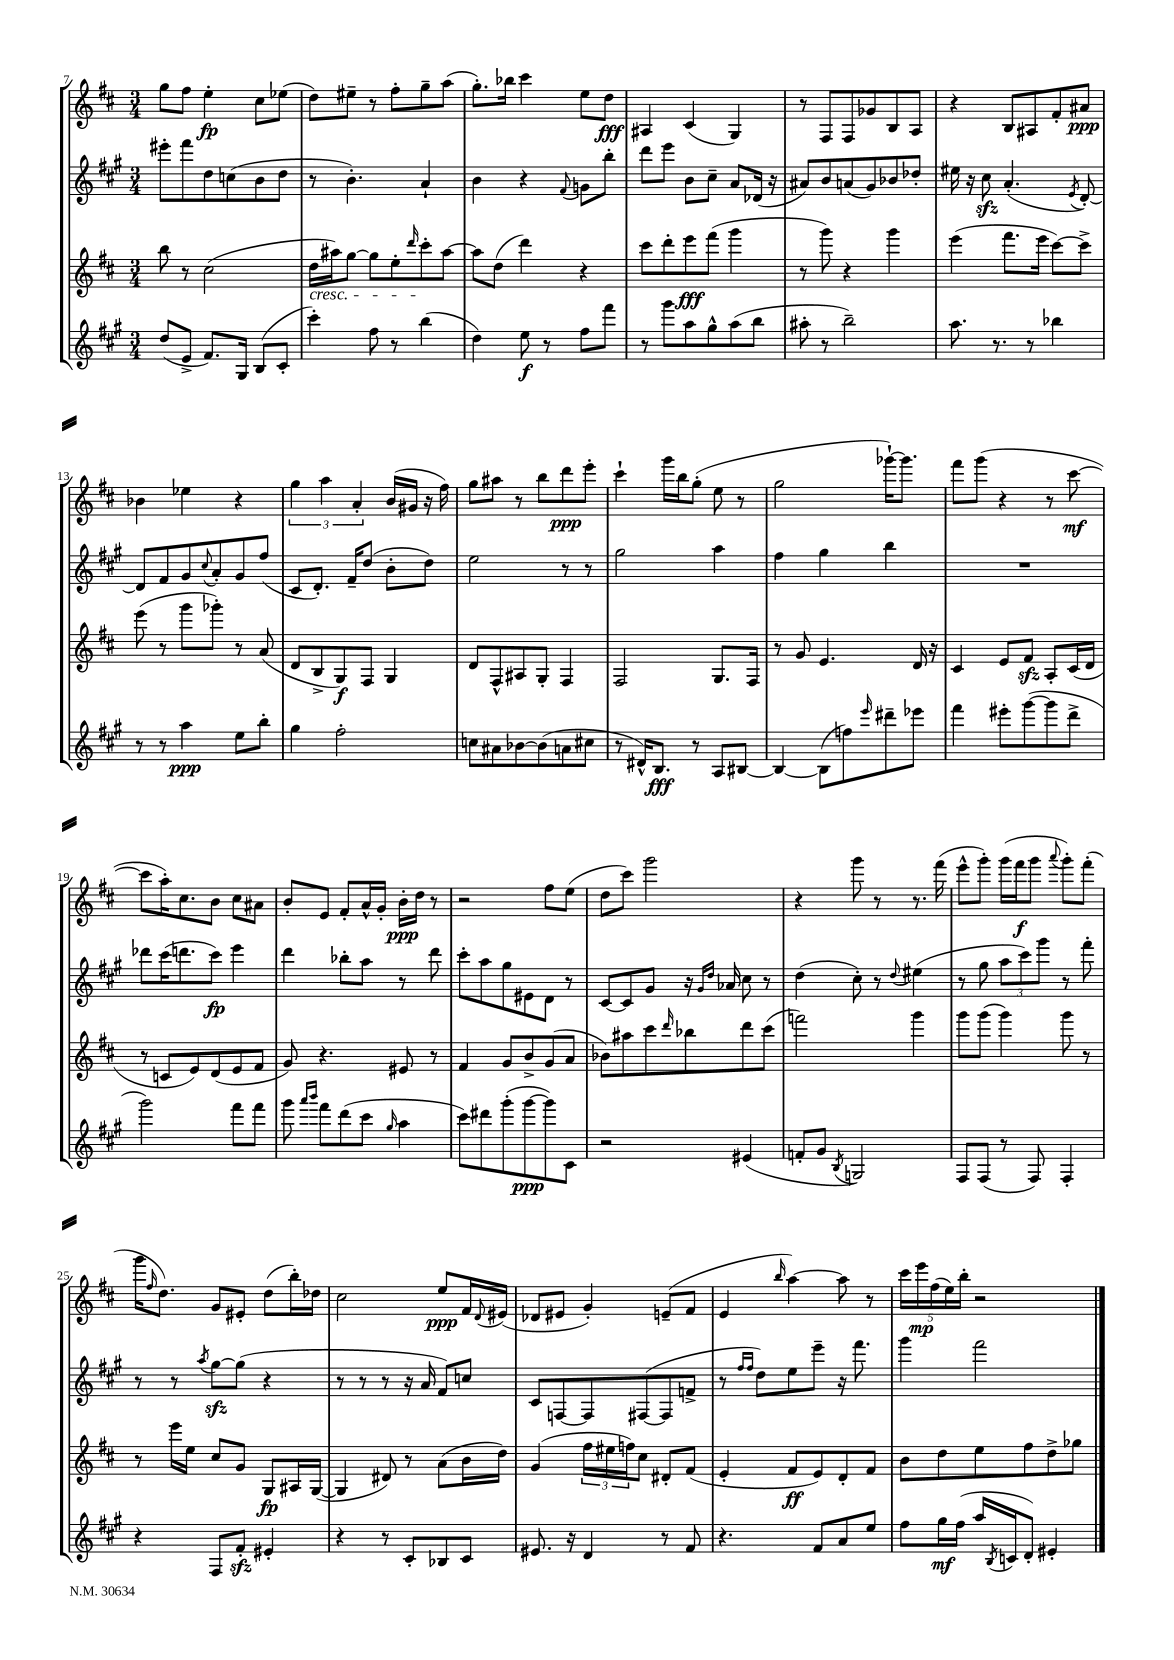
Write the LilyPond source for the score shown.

<<
\new StaffGroup <<
\new Staff = "s0" {
    \clef treble \key d \major \numericTimeSignature \time 3/4
    g''8 fis''8 e''4-.\fp cis''8 ees''8( |
    d''8) eis''8-- r8 fis''8-. g''8-- a''8( |
    g''8.-.) bes''16 cis'''4 e''8 d''8\fff |
    ais4 cis'4( g4) |
    r8 fis8 fis8 ges'8 b8 a8 |
    r4 b8 ais8 fis'8-. ais'8\ppp |
    bes'4 ees''4 r4 |
    \tuplet 3/2 { g''4 a''4 a'4-. } b'16( gis'16 r16 fis''16) |
    g''8 ais''8 r8 b''8 d'''8\ppp e'''8-. |
    cis'''4-! g'''16 b''16 g''8-.( e''8 r8 |
    g''2 ges'''16~-!) ges'''8. |
    fis'''8 g'''8( r4 r8 cis'''8~\mf |
    cis'''8 a''16-.) cis''8. b'8 cis''8 ais'8 |
    b'8-. e'8 fis'8-. a'16-^ g'16-. b'16-.\ppp d''16 r8 |
    r2 fis''8 e''8( |
    d''8 cis'''8) g'''2 |
    r4 g'''8 r8 r8. fis'''16( |
    e'''8-^ g'''8-.) g'''16( fis'''16\f g'''8 \appoggiatura { a'''8 } g'''8-.) fis'''8-.( |
    g'''16 \grace { fis''16 } d''8.) g'8 eis'8-. d''8( b''16-.) des''16 |
    cis''2 e''8\ppp fis'16 \appoggiatura { d'8 } eis'16( |
    des'8 eis'8 g'4-.) e'8--( fis'8 |
    e'4 \grace { b''16 } a''4~) a''8 r8 |
    \tuplet 5/4 { cis'''16 e'''16\mp fis''16( e''16) b''16-. } r2 \bar "|." |
}
\new Staff = "s1" {
    \clef treble \key a \major \numericTimeSignature \time 3/4
    eis'''8-. fis'''8 d''8 c''8( b'8 d''8 |
    r8 b'4.-.) a'4-! |
    b'4 r4 \appoggiatura { fis'8 } g'8 b''8-. |
    d'''8 e'''8 b'8 cis''8-- a'8 des'16( r16 |
    ais'8) b'8 a'8( gis'8) bes'8 des''8-. |
    eis''16 r16 cis''8\sfz a'4.-.( \acciaccatura { e'8 } d'8~-.) |
    d'8 fis'8 gis'8 \appoggiatura { cis''8 } a'8-. gis'8 fis''8( |
    cis'8 d'8.-.) fis'16-- d''8( b'8-. d''8) |
    e''2 r8 r8 |
    gis''2 a''4 |
    fis''4 gis''4 b''4 |
    R2. |
    des'''8 cis'''16( d'''8. cis'''8\fp) e'''4 |
    d'''4 bes''8-. a''8 r8 d'''8 |
    cis'''8-. a''8 gis''8 eis'8 d'8 r8 |
    cis'8~ cis'8 gis'8 r16 \grace { gis'16 d''16 } aes'16 cis''8 r8 |
    d''4( cis''8-.) r8 \appoggiatura { d''8 } eis''4( |
    r8 gis''8 \tuplet 3/2 { a''8 cis'''8) gis'''8 } r8 fis'''8-. |
    r8 r8 \acciaccatura { a''8 } gis''8~\sfz gis''8( r4 |
    r8 r8 r8 r16 a'16 fis'8) c''8 |
    cis'8 f8~ f8 fis8~( fis8 f'8-> |
    r8 \grace { fis''16 fis''16 } d''8) e''8 e'''8-- r16 fis'''8. |
    gis'''4 fis'''2 \bar "|." |
}
\new Staff = "s2" {
    \clef treble \key d \major \numericTimeSignature \time 3/4
    b''8 r8 cis''2( |
    d''16\cresc ais''16) g''8~ g''8 e''8-. \grace { d'''16 } cis'''8-.\! ais''8~ |
    ais''8 d''8( d'''4) r4 |
    cis'''8 d'''8-. e'''8\fff fis'''8( g'''4 |
    r8 g'''8) r4 g'''4 |
    e'''4( fis'''8. e'''16 cis'''8~) cis'''8-> |
    e'''8( r8 g'''8 ges'''8-.) r8 a'8( |
    d'8 b8-> g8\f) fis8 g4 |
    d'8 fis8-^ ais8 g8-. fis4 |
    fis2 g8. fis16 |
    r8 g'8 e'4. d'16 r16 |
    cis'4 e'8 fis'8\sfz a8-. cis'16( d'16 |
    r8 c'8 e'8) d'8( e'8 fis'8 |
    g'8) r4. eis'8 r8 |
    fis'4 g'8 b'8-> g'8( a'8 |
    bes'8) ais''8 cis'''8 \grace { d'''16 } bes''8 d'''8 cis'''8( |
    f'''2) g'''4 |
    g'''8 g'''8( g'''4) g'''8 r8 |
    r8 e'''16 e''16 cis''8 g'8 g8\fp ais16 g16~( |
    g4 dis'8) r8 a'8( b'16 d''16) |
    g'4( \tuplet 3/2 { fis''16 eis''16 f''16) } cis''8 dis'8-. fis'8( |
    e'4-. fis'8\ff e'8) d'8-. fis'8 |
    b'8 d''8 e''8 fis''8 d''8-> ges''8 \bar "|." |
}
\new Staff = "s3" {
    \clef treble \key a \major \numericTimeSignature \time 3/4
    d''8( e'8-> fis'8.) gis16 b8( cis'8-. |
    cis'''4-.) fis''8 r8 b''4( |
    d''4) e''8\f r8 fis''8 fis'''8 |
    r8 gis'''8 a''8 gis''8-^ a''8( b''8 |
    ais''8-. r8 b''2--) |
    a''8. r8. r8 bes''4 |
    r8 r8 a''4\ppp e''8 b''8-. |
    gis''4 fis''2-. |
    c''8 ais'8 bes'8~ bes'8( a'8 cis''8 |
    r8 dis'16-^) b8.\fff r8 a8 bis8~ |
    bis4~ bis8( f''8) \grace { e'''16 } dis'''8-- ees'''8 |
    fis'''4 eis'''8-. gis'''8~( gis'''8 d'''8-> |
    gis'''2) fis'''8 fis'''8 |
    gis'''8 \grace { a'''16 b'''16 } fis'''8 d'''8( cis'''8 \grace { gis''16 } a''4 |
    cis'''8) dis'''8 gis'''8-.( gis'''8~\ppp gis'''8) cis'8 |
    r2 eis'4( |
    f'8-. gis'8 \acciaccatura { b8 } g2) |
    fis8 fis8( r8 fis8) fis4-. |
    r4 fis8 fis'8-.\sfz eis'4-. |
    r4 r8 cis'8-. bes8 cis'8 |
    eis'8. r16 d'4 r8 fis'8 |
    r4. fis'8 a'8 e''8 |
    fis''8 gis''16\mf fis''16( a''16 \acciaccatura { b8 } c'16 d'8-.) eis'4-. \bar "|." |
}
>>
>>
\layout { \context { \Score currentBarNumber = #7 } }
